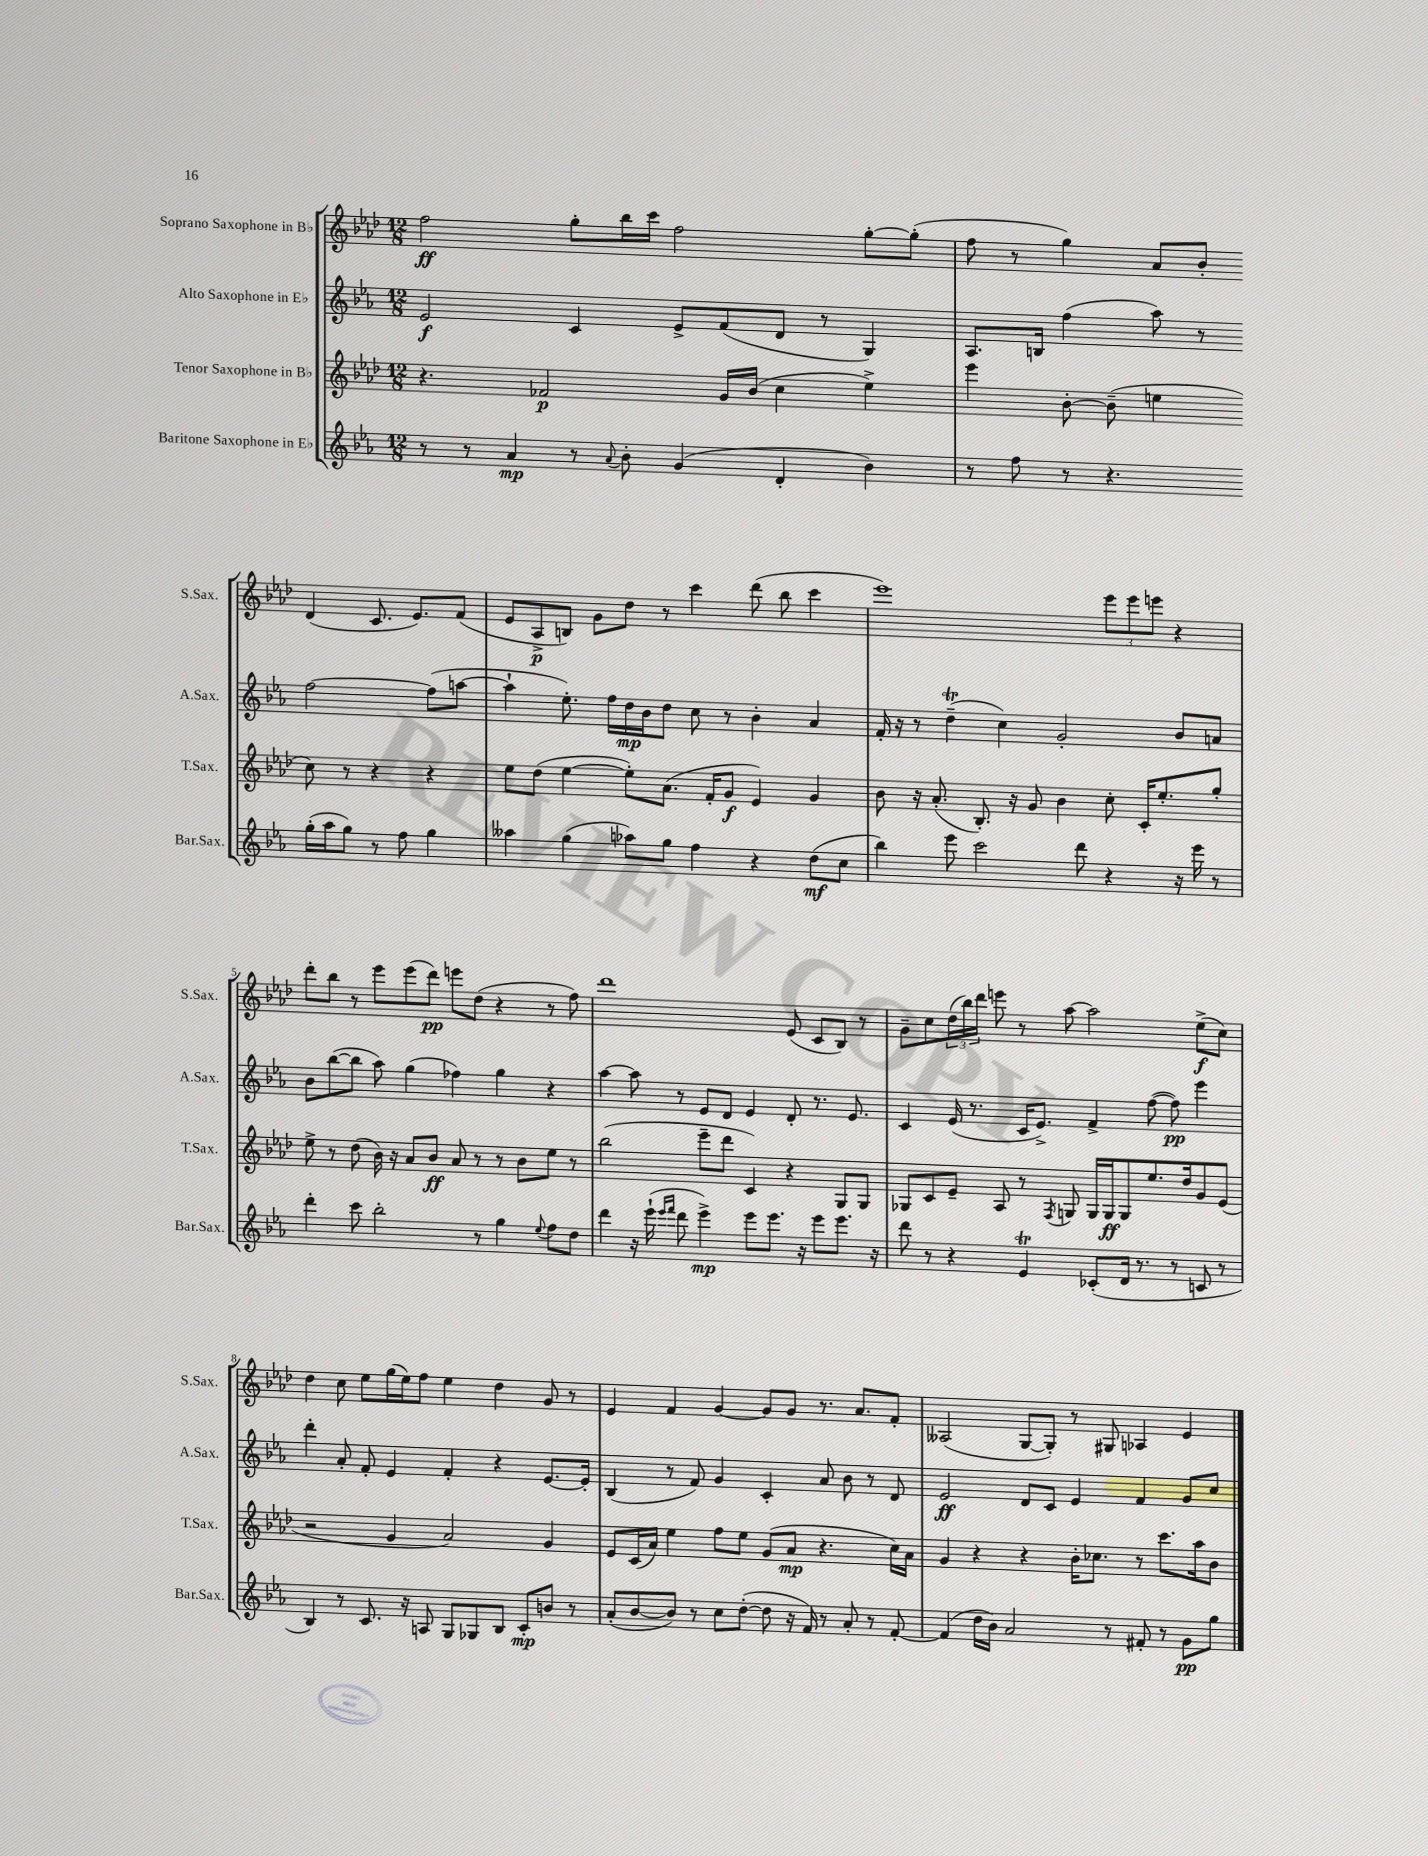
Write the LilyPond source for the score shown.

<<
\new StaffGroup <<
\new Staff = "s0" \with { instrumentName = "Soprano Saxophone in Bb" shortInstrumentName = "S.Sax." } {
    \clef treble \key aes \major \numericTimeSignature \time 12/8
    f''2\ff g''8-. bes''16 c'''16 f''2 g''8~-. g''8-.( |
    f''8 r8 g''4) aes'8 bes'8-. des'4( c'8. ees'8.) f'8( |
    ees'8 aes8->\p b8) g'8 des''8 r8 c'''4 des'''8( bes''8 c'''4 |
    ees'''1) \tuplet 3/2 { ees'''8 ees'''8 e'''8 } r4 |
    des'''8-. bes''8 r8 ees'''8 ees'''8( des'''8\pp) e'''8 des''8( r4 r8 f''8) |
    des'''1 ees'8( c'8 bes8) r8 |
    g'8-- c''8 \tuplet 3/2 { des''16( bes''16) des'''16 } e'''8 r8 aes''8~ aes''2 ees''8->\f( c''8) |
    des''4 c''8 ees''8 g''16( ees''16) f''8 ees''4 des''4 g'8 r8 |
    ees'4 f'4 g'4~ g'8 g'8 r8. aes'8. f'8-. |
    aeses2( g8~ g8-.) r8 gis8 aes4 ees'4 \bar "|." |
}
\new Staff = "s1" \with { instrumentName = "Alto Saxophone in Eb" shortInstrumentName = "A.Sax." } {
    \clef treble \key ees \major \numericTimeSignature \time 12/8
    ees'2\f c'4 ees'8-> f'8( d'8 r8 g4) |
    aes8. b16 f''4( aes''8) r8 f''2~ f''8( a''8~ |
    a''4-! ees''8.-.) f''16 d''16\mp bes'16 d''8 c''8 r8 bes'4-. aes'4 |
    f'16-. r16 r8 d''4--\trill( c''4) g'2-. bes'8 a'8 |
    bes'8 bes''8~( bes''8 aes''8) g''4( fes''4) g''4 r4 |
    aes''4~ aes''8 r8 ees'8 d'8 ees'4 d'8-. r8. ees'8. |
    c'4 ees'16( r8. c'16 ees'8.->) f'4-> f''8~( f''8\pp) ees'''4 |
    d'''4-. aes'8-. f'8-. ees'4 f'4-. r4 ees'8.~ ees'16-. |
    bes4( r8 f'8) g'4 c'4-. aes'8 bes'8 r8 d'8 |
    ees'2\ff d'8 c'8 ees'4 f'4 g'8 c''8 \bar "|." |
}
\new Staff = "s2" \with { instrumentName = "Tenor Saxophone in Bb" shortInstrumentName = "T.Sax." } {
    \clef treble \key aes \major \numericTimeSignature \time 12/8
    r4. fes'2\p g'16 bes'16( c''4 ees''4->) |
    ees'''4 bes'8~-. bes'8--( e''4 c''8) r8 r4 r4 |
    ees''8 des''8( ees''4~ ees''8-.) aes'8.( f'16-. g'8\f ees'4) g'4 |
    bes'8 r16 aes'8.-.( bes8.-.) r16 g'8 bes'4 c''8-. c'16-. ees''8.-. g''8-. |
    ees''8-> r8 des''8( bes'16) r16 aes'8 bes'8\ff aes'8 r8 r8 bes'8 ees''8 r8 |
    bes''2( ees'''8-- des'''8 c'4) r4 g8 g8 |
    ges8 c'8 ees'8-- aes8 r8 \acciaccatura { f8 } g8 g16 g16\ff g8 ees''8. des''16 g'8 ees'8( |
    r2 g'4 aes'2) g'4 |
    ees'8 c'16( aes'16) ees''4 f''8 ees''8 g'8( aes'8\mp r4. c''16) aes'16 |
    g'4 r4 r4 bes'16-. ces''8. r8 c'''8. aes''16 bes'8 \bar "|." |
}
\new Staff = "s3" \with { instrumentName = "Baritone Saxophone in Eb" shortInstrumentName = "Bar.Sax." } {
    \clef treble \key ees \major \numericTimeSignature \time 12/8
    r8 r8 aes'4\mp r8 \appoggiatura { aes'8 } bes'8-. g'4( d'4-. bes'4) |
    r8 f''8 r8 r4. g''16-.( aes''16 g''8) r8 f''8 g''4 |
    aeses''4 g''4( aes''8) g''8 f''4 r4 d''8\mf( c''8 |
    bes''4) ees'''8 c'''2 d'''8 r4 r16 ees'''16 r8 |
    d'''4-. c'''8 bes''2-. r8 g''4 \appoggiatura { ees''8 } f''8 d''8 |
    d'''4 r16 ees'''16-!( \grace { ees'''16 f'''16 } d'''8 ees'''4->\mp) ees'''8 ees'''8. r16 ees'''8 ees'''8. r16 |
    d'''8 r8 r4 ees'4\trill ces'8-.( d'16 r8. r8 c'8 r8 |
    bes4) r8 c'8. r16 a8 g8 ges8 bes8 c'8-.\mp b'8 r8 |
    aes'8-.( bes'8~ bes'8) r8 c''8 d''8~-.( d''8 r16 f'16) r8 aes'8-. r8 f'8~-. |
    f'4( d''16 bes'16) aes'2 r8 fis'8-. r8 g'8\pp g''8 \bar "|." |
}
>>
>>
